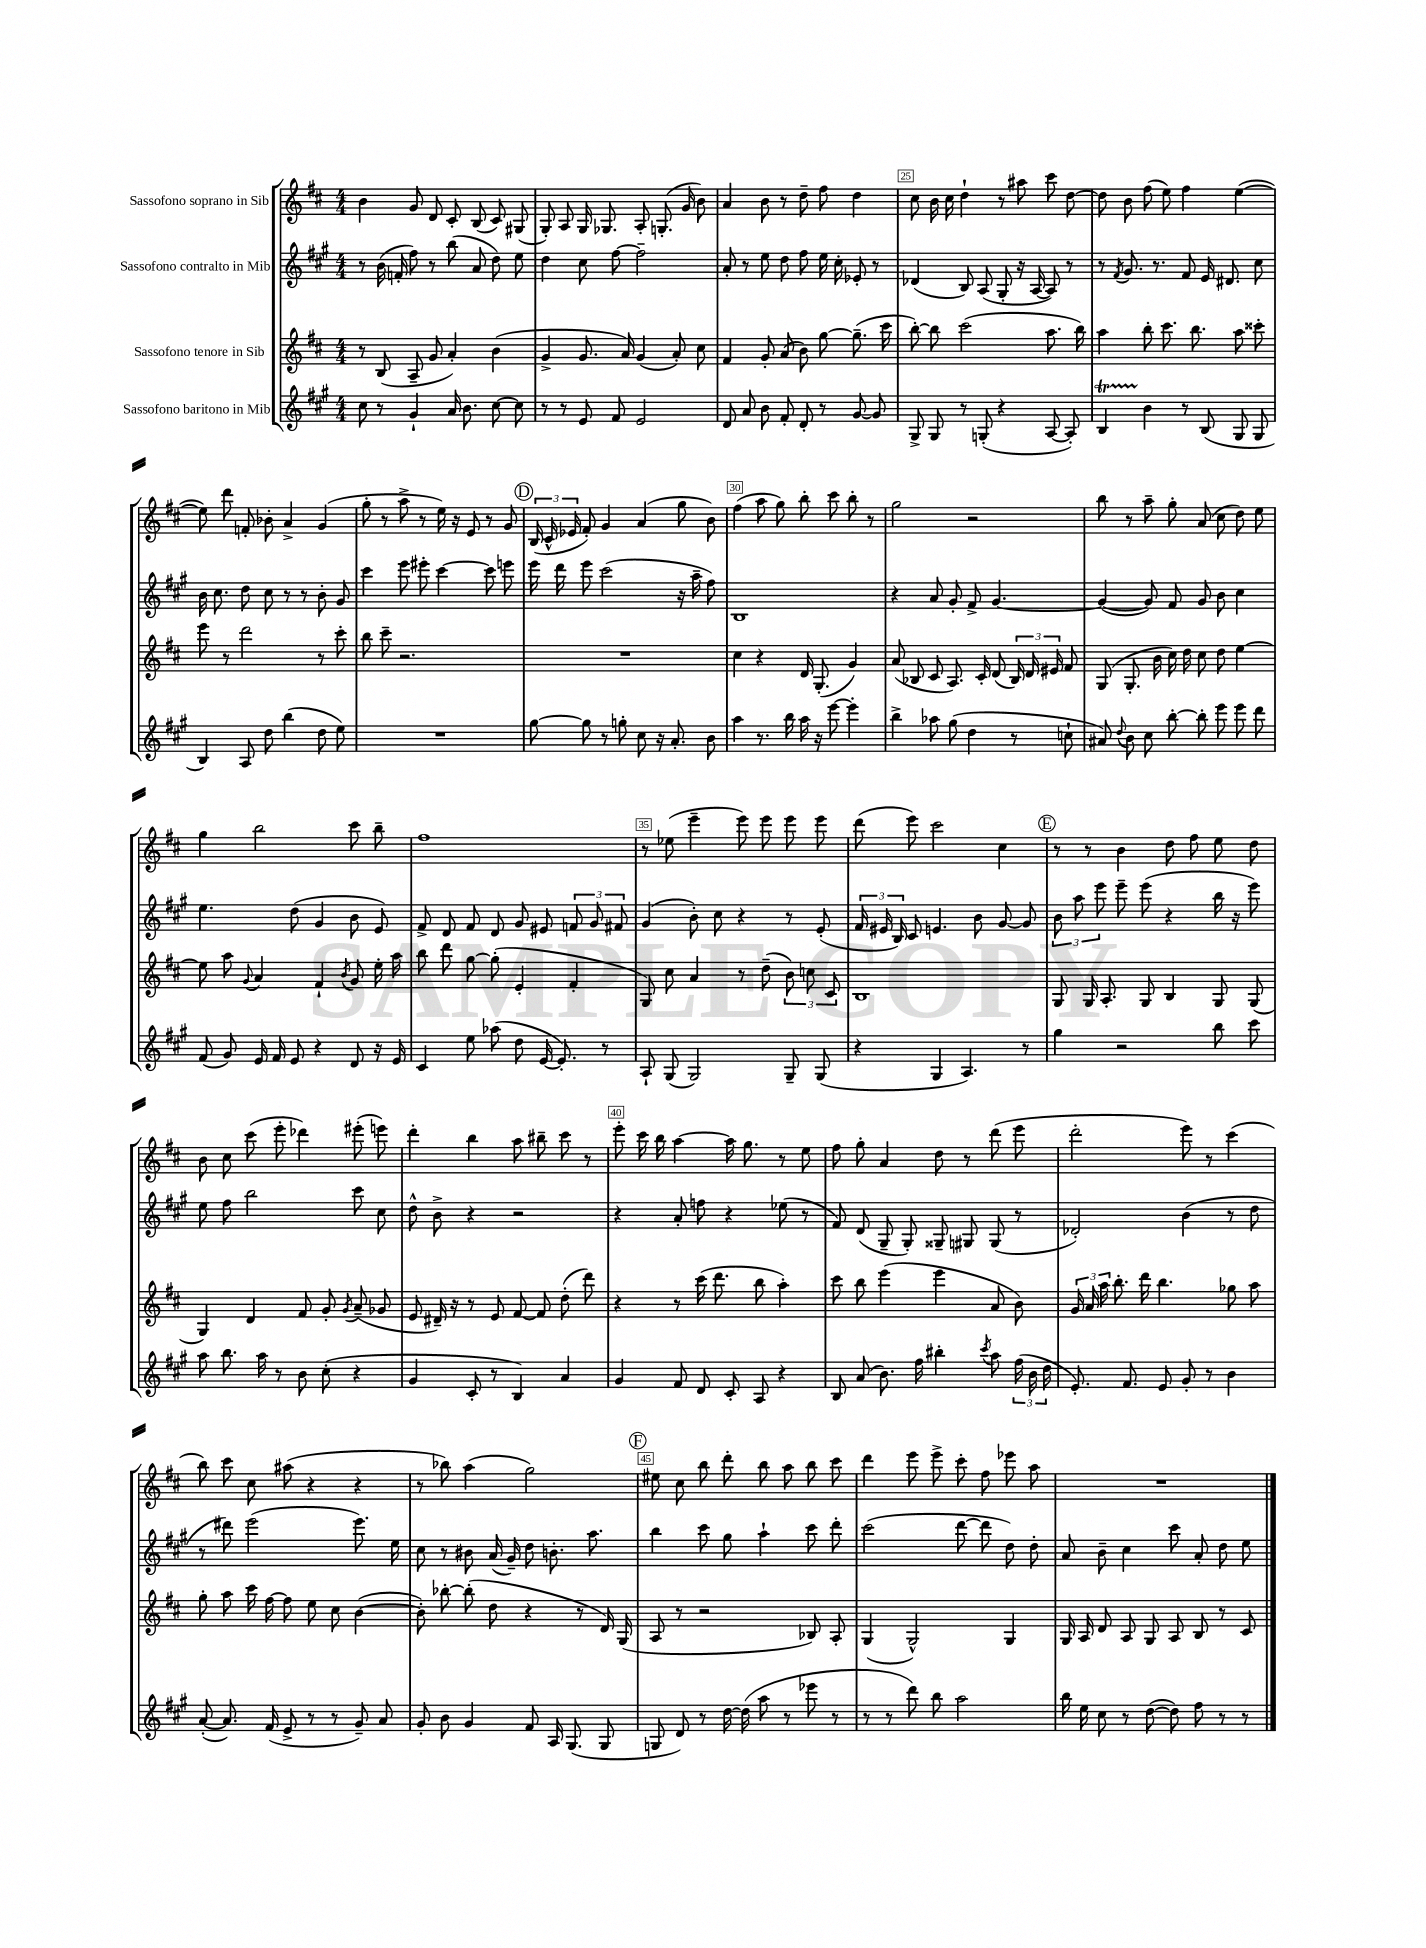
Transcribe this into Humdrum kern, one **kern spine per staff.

**kern	**kern	**kern	**kern
*part4	*part3	*part2	*part1
*staff4	*staff3	*staff2	*staff1
*I"Sassofono baritono in Mib	*I"Sassofono tenore in Sib	*I"Sassofono contralto in Mib	*I"Sassofono soprano in Sib
*clefG2	*clefG2	*clefG2	*clefG2
*k[f#c#g#]	*k[f#c#]	*k[f#c#g#]	*k[f#c#]
*M4/4	*M4/4	*M4/4	*M4/4
=22	=22	=22	=22
8cc#\	8r	8r	4b\
8r	(8B/	(16b\	.
.	.	16fn'/	.
4g#`/	8A~/	8ff#\)	8g/
.	8g/	8r	8d/
16a/	4a'/)	(8bb\	8c#'/
8.b\	.	.	.
.	.	8a/	(8B/
[8cc#\	(4b\	8dd\)	8c#/)
8cc#\]	.	8ee\	(8G#X/
=23	=23	=23	=23
8r	4g^/	4dd\	8G'/)
8r	.	.	8A/
8e/	8.g/	8cc#\	16G/
.	.	.	8.G-X/
8f#/	.	[8ff#\	.
.	16a/)	.	.
2e/	(4g/	2ff#~\]	8A'/
.	.	.	(8.Gn'/
.	8a'/)	.	.
.	.	.	16g/
.	8cc#\	.	8b\)
=24	=24	=24	=24
8d/	4f#/	8a'/	4a/
8a/	.	8r	.
8b\	8g'/	8ee\	8b\
8f#'/	(8a/	8dd\	8r
8d'/	8b\)	8ff#\	8dd~\
8r	[8gg\	16ee\	8ff#\
.	.	16cc#'\	.
[8g#/	(8.gg~\]	8e-X'/	4dd\
8g#/]	.	8r	.
.	16ccc#\	.	.
=25	=25	=25	=25
8G#^/	[8bb'\)	(4d-X/	8cc#\
8G#/	8bb\]	.	16b\
.	.	.	16cc#\
8r	(2ccc#\	8B/)	4dd`\
(8Gn'/	.	(8A/	.
4r	.	8G#'/	8r
.	.	16r	8aa#X\
.	.	[16A/	.
[8A/	8.aa\	8A/])	8ccc#\
8A'/])	.	8r	[8dd\
.	16bb\)	.	.
=26	=26	=26	=26
4BT/	4aa\	8r	8dd\]
.	.	8qf#/	.
.	.	8.g#/	8b\
4b\	8bb'\	.	(8ff#\
.	.	8.r	.
.	8.ccc#\	.	8ee\)
8r	.	8f#/	4ff#\
.	8.bb\	.	.
(8B/	.	16e/	.
.	.	8.d#X/	.
8G#/	8aa\	.	([4ee\
8G#/	8ccc##X'\	8cc#\	.
!!LO:LB:g=z
=27	=27	=27	=27
4B/)	8eee\	16b\	8ee\])
.	.	8.cc#\	.
.	8r	.	8ddd\
8A/	2ddd\	8dd\	8fn'/
8dd\	.	8cc#\	8b-X'\
(4bb\	.	8r	4a^/
.	.	8r	.
8dd\	8r	8b'\	(4g/
8ee\)	8ccc#'\	8g#/	.
=28	=28	=28	=28
1r	8bb\	4ccc#\	8gg'\
.	8ccc#~\	.	8r
.	2.r	8eee\	8aa^\
.	.	8eee#X'\	8r
.	.	[4ccc#\	16ee\)
.	.	.	16r
.	.	.	8e/
.	.	8ccc#\]	8r
.	.	8eeen\	8g/
!!LO:REH:place=s1:t=D
=29	=29	=29	=29
[8gg#\	1r	16eee\	(24B/
.	.	.	24c#^^/
.	.	16ddd\	.
.	.	.	24e-X/
8gg#\]	.	8eee\	8f#'/)
8r	.	(2ccc#\	4g/
8ggn'\	.	.	.
8cc#\	.	.	(4a/
16r	.	.	.
8.a'/	.	.	.
.	.	16r	8gg\
.	.	16aa~\	.
8b\	.	8ff#\)	8b\)
=30	=30	=30	=30
4aa\	4cc#\	1B	(4ff#\
8.r	4r	.	8aa\
.	.	.	8gg\)
16bb\	.	.	.
16aa\	16d/	.	8bb'\
16r	(8.G'/	.	.
[8eee\	.	.	8ccc#\
4eee'\]	4g/)	.	8bb'\
.	.	.	8r
=31	=31	=31	=31
4bb^\	(8a/	4r	2gg\
.	8B-X/	.	.
8aa-X\	8c#/	8a/	.
(8gg#\	8.A/)	8g#'/	.
4dd\	.	8f#^/	2r
.	16c#'/	.	.
.	(8d/	[4.g#/	.
8r	24B-/)	.	.
.	24d/	.	.
.	24e#X/	.	.
8ccn`\	8f#/	.	.
=32	=32	=32	=32
8a#X/)	(8G/	(4g#/_	8bb\
8qqdd/	.	.	.
8b\	8.G'/	.	8r
8cc#\	.	8g#/])	8aa~\
.	16b\	.	.
[8bb'\	16cc#\)	8f#/	8gg'\
.	16dd\	.	.
8bb'\]	8cc#\	8g#/	(8a/
8eee\	8dd\	8b\	8cc#\
8eee\	[4ee\	4cc#\	8dd\)
8ddd\	.	.	8ee\
!!LO:LB:g=z
=33	=33	=33	=33
(8f#/	8ee\]	4.ee\	4gg\
8g#/)	8aa\	.	.
.	8qqg/	.	.
16e/	4a/	.	2bb\
16f#/	.	.	.
8e/	.	(8dd\	.
4r	4f#`/	4g#/	.
.	8qb/	.	.
8d/	8g/	8b\	8ccc#\
16r	16ee'\	8e/)	8bb~\
16e/	16aa\	.	.
=34	=34	=34	=34
4c#/	8bb\	8f#^/	1ff#
.	8ddd\	8d/	.
8ee\	[8gg\	8f#/	.
(8aa-X\	(8gg'\]	8d/	.
8dd\	4e'/	8g#/	.
[16e/	.	8e#X/	.
8.e'/])	.	.	.
.	4f#'/	12fn/	.
.	.	12g#/	.
8r	.	.	.
.	.	12f#X/	.
=35	=35	=35	=35
8A`/	8G/)	(4g#/	8r
(8G#/	8cc#\	.	(8ee-X\
2G#/)	4a/	8b'\)	4eee~\
.	.	8cc#\	.
.	8r	4r	8eee\)
.	(8dd~\	.	8eee\
8G#~/	12b\)	8r	8eee\
.	12ccn\	.	.
(8G#/	.	(8e'/	8eee\
.	12c#/	.	.
=36	=36	=36	=36
4r	1B	24f#/	(8ddd\
.	.	24e#X/	.
.	.	24B/)	.
.	.	8c#/	8eee\)
4G#/	.	4.en/	2ccc#\
4.A/)	.	.	.
.	.	8b\	.
.	.	[8g#/	4cc#\
8r	.	8g#/]	.
!!LO:REH:place=s1:t=E
=37	=37	=37	=37
4gg#\	8G/	12b\	8r
.	.	12aa\	.
.	16G/	.	8r
.	.	12eee\	.
.	8.A'/	.	.
2r	.	8eee~\	4b\
.	8G/	(8eee\	.
.	4B/	4r	8dd\
.	.	.	8ff#\
8bb\	8G/	16bb\	8ee\
.	.	16r	.
8ccc#\	(8G/	8eee\)	8dd\
!!LO:LB:g=z
=38	=38	=38	=38
8aa\	4G/)	8ee\	8b\
8.bb\	.	8ff#\	8cc#\
.	4d/	2bb\	(8ccc#\
16aa\	.	.	.
8r	.	.	8eee'\
8b\	8f#/	.	4ddd-X\)
(8cc#'\	8g'/	.	.
.	8qg/	.	.
4r	(8a~/	8ccc#\	(8eee#X'\
.	8g-X/	8cc#\	8eeen\)
=39	=39	=39	=39
4g#/	8e/	8dd^^\	4ddd'\
.	16d#X~/)	8b^\	.
.	16r	.	.
8c#'/	8r	4r	4bb\
8r	8e/	.	.
4B/)	[8f#/	2r	8aa\
.	8f#/]	.	8bb#X~\
4a/	(8dd'\	.	8ccc#\
.	8ddd\)	.	8r
=40	=40	=40	=40
4g#/	4r	4r	8eee'\
.	.	.	16ccc#\
.	.	.	16bb\
8f#/	8r	8a'/	[4aa\
8d/	(16ccc#\	8ffn\	.
.	8.ddd\	.	.
8c#'/	.	4r	16aa\]
.	.	.	8.gg\
8A/	8bb\	.	.
4r	4aa'\)	(8ee-X\	8r
.	.	8r	8ee\
=41	=41	=41	=41
8B/	8ccc#\	8f#/)	8ff#\
(8a/	8bb\	(8d/	8gg'\
8.b\)	(4eee\	8G#~/	4a/
.	.	8G#'/)	.
16ff#\	.	.	.
4bb#X'\	4eee\	8G##X~/	8dd\
.	.	8G#X/	8r
8qccc#/	.	.	.
8aa\	8a/	(8G#/	(8ddd\
(24ff#\	8b\)	8r	8eee\
24b\	.	.	.
24dd\	.	.	.
=42	=42	=42	=42
8.e'/)	24g/	2d-X'/)	2ddd'\
.	24a/	.	.
.	24aa\	.	.
.	8.bb'\	.	.
8.f#/	.	.	.
.	16ddd\	.	.
8e/	4.bb\	.	.
8g#'/	.	(4b\	8eee\)
8r	.	.	8r
4b\	8gg-X\	8r	(4ccc#\
.	8aa\	8dd\	.
!!LO:LB:g=z
=43	=43	=43	=43
([8a'/	8gg'\	8r	8bb\)
8.a/])	8aa\	8ddd#X\)	8ccc#\
.	16ccc#\	(2eee\	8cc#\
(16f#/	[16ff#\	.	.
8e^/	8ff#\]	.	(8aa#X\
8r	8ee\	.	4r
8r	8cc#\	.	.
8g#~/)	([4b\	8.eee\)	4r
8a/	.	.	.
.	.	16ee\	.
=44	=44	=44	=44
8g#'/	8b'\])	8cc#\	8r
8b\	[8bb-X'\	8r	8bb-X\)
4g#/	(8bb-'\]	8b#X\	(4aa\
.	8dd\	(16a/	.
.	.	16g#~/)	.
8f#/	4r	8dd\	2gg\)
16A/	.	8.bn'\	.
(8.G#/	.	.	.
.	8r	.	.
.	.	8.aa\	.
8G#/	16d/)	.	.
.	(16G/	.	.
!!LO:REH:place=s1:t=F
=45	=45	=45	=45
8Gn/	8A/	4bb\	8ee#X\
8d/)	8r	.	8cc#\
8r	2r	8ccc#\	8bb\
[16dd\	.	8gg#\	8ddd'\
(16dd\]	.	.	.
8aa\	.	4aa`\	8bb\
8r	.	.	8aa\
8eee-X\	8B-X/)	8ccc#\	8bb\
8r	8A'/	8ddd'\	8ccc#\
=46	=46	=46	=46
8r	(4G/	(2ccc#\	4ddd\
8r	.	.	.
8ddd\)	2G^^/)	.	8eee\
8bb\	.	.	8eee^\
2aa\	.	[8ddd\	8ccc#'\
.	.	8ddd\]	8ff#\
.	4G/	8dd\)	8eee-X\
.	.	8dd'\	8aa\
=47	=47	=47	=47
16bb\	16G/	8a/	1r
16ee\	16A/	.	.
8cc#\	8d/	8b~\	.
8r	8A/	4cc#\	.
([8dd\	8G/	.	.
8dd\])	8A/	8ccc#\	.
8ff#\	8B/	8a'/	.
8r	8r	8dd\	.
8r	8c#/	8ee\	.
==	==	==	==
*-	*-	*-	*-
